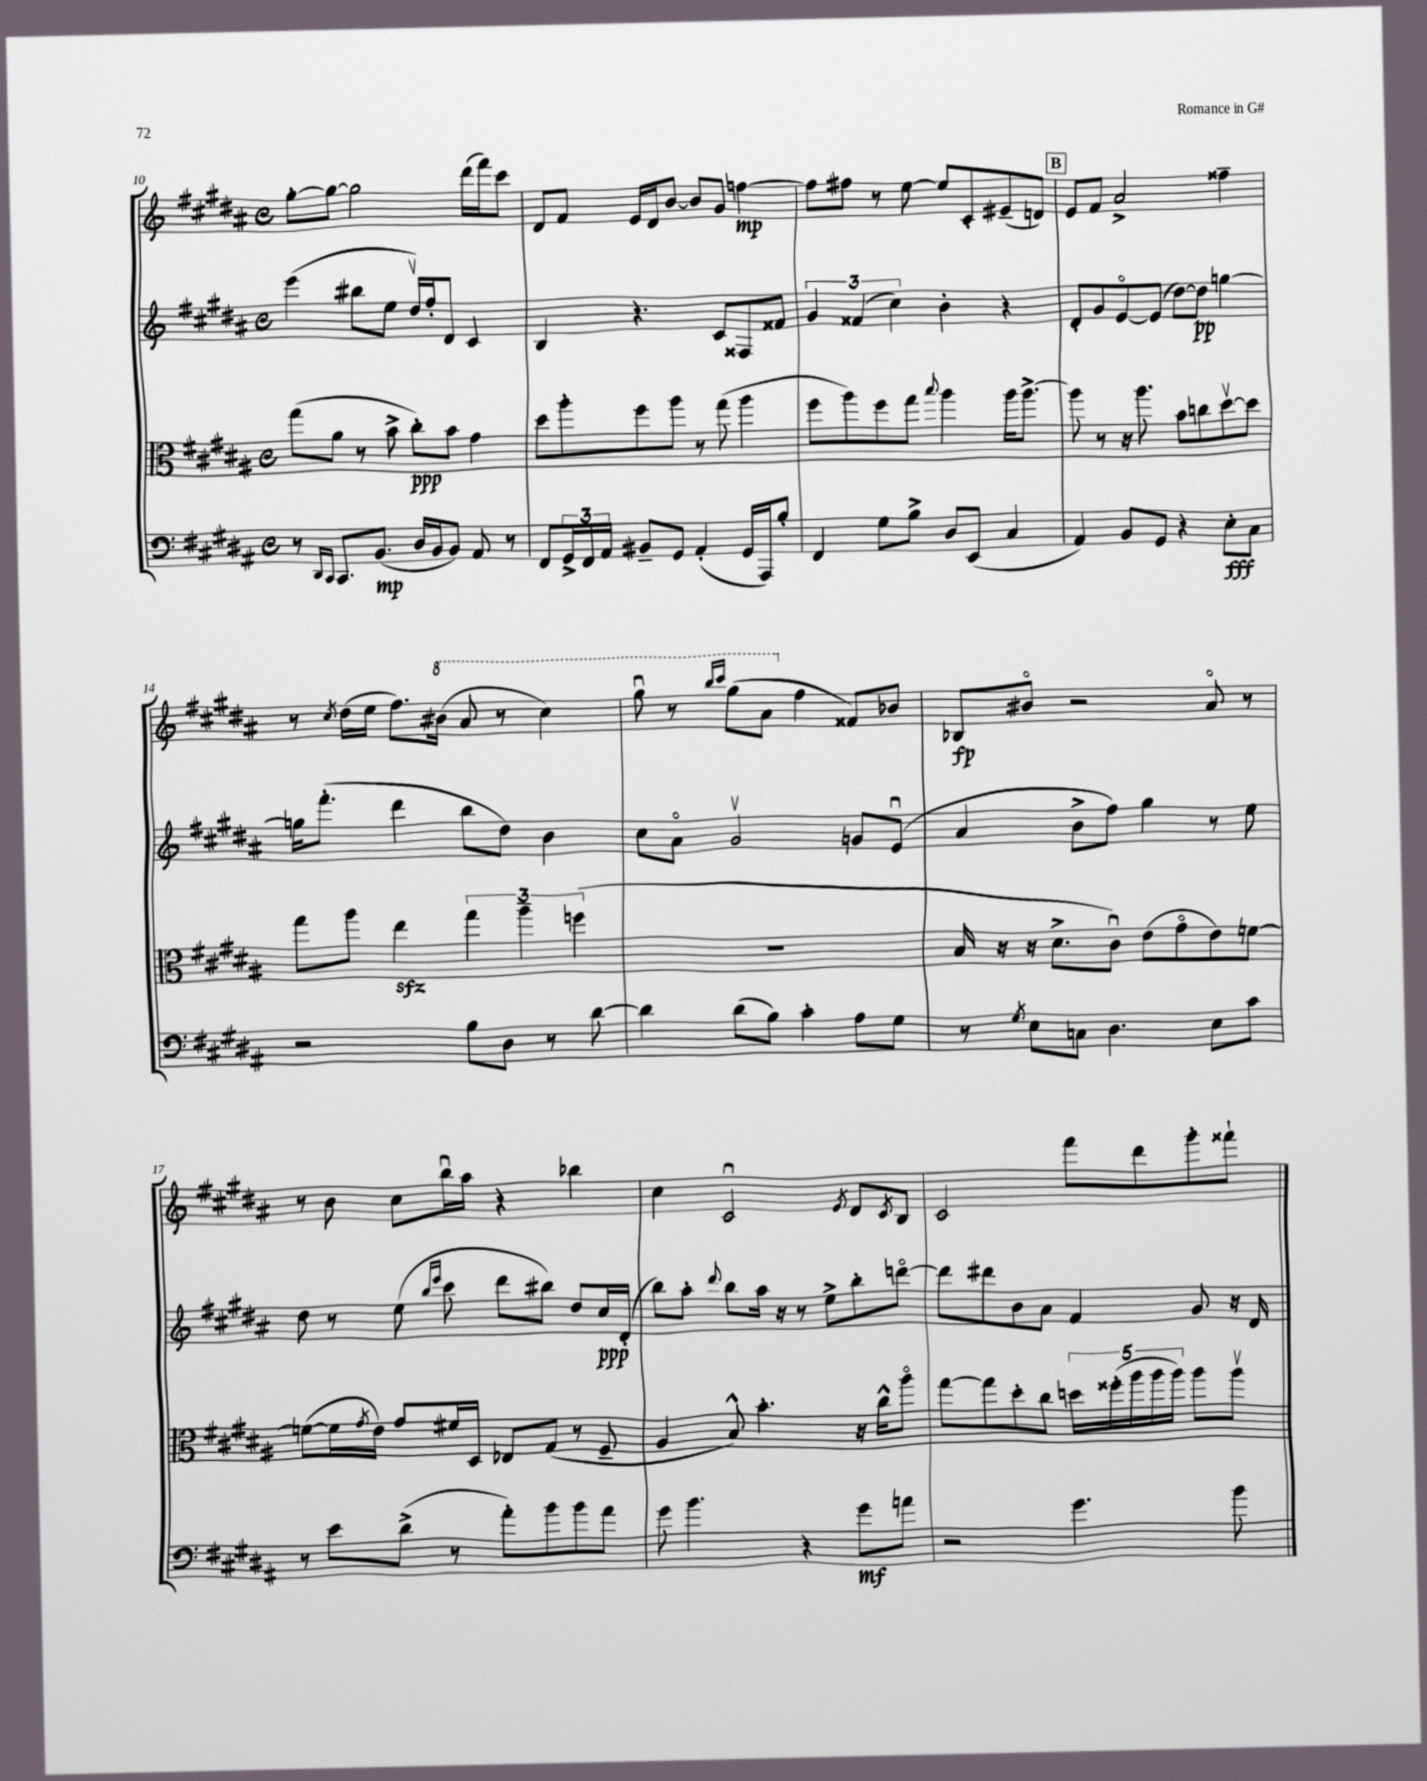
<<
\new StaffGroup <<
\new Staff = "s0" {
    \clef treble \key b \major \defaultTimeSignature \time 4/4
    gis''8~-. gis''8~ gis''2 dis'''16( fis'''16) cis'''8 |
    dis'8 fis'8 e'16 dis'16 b'8~ b'8 gis'8 f''4~\mp |
    f''8 fis''8 r8 e''8~ e''8 cis'8-. eis'8--( d'8) |
    \mark \markup { \box "B" } e'8 fis'8 ais'2-> fisis''4-- |
    r8 \acciaccatura { cis''8 } dis''16( e''16 fis''8.) \ottava #1 bis''16( ais''8 r8 cis'''4) |
    gis'''8\downbow r8 \grace { b'''16 cis''''16 } gis'''8( ais''8 \ottava #0 fis''4 fisis'8) bes'8 |
    bes8\fp bis'8\flageolet r2 ais'8\flageolet r8 |
    r8 b'8 cis''8 b''16\downbow ais''16 r4 bes''4 |
    cis''4 cis'2\downbow \acciaccatura { e'8 } dis'8 \acciaccatura { cis'8 } b8 |
    cis'2 fis'''8 dis'''8 gis'''8-. fisis'''8-! \bar "|." |
}
\new Staff = "s1" {
    \clef treble \key b \major \defaultTimeSignature \time 4/4
    e'''4( bis''8 e''8 dis''16\upbow) fis''16-. dis'8 cis'4 |
    b4 r4. cis'8 fisis8 fisis'8 |
    \tuplet 3/2 { gis'4 fisis'4( cis''4) } b'4-. r4 |
    \mark \markup { \box "B" } dis'8-. gis'8 e'8~\flageolet e'8( dis''8~) dis''8\pp g''4~ |
    g''16 fis'''8.-.( dis'''4 b''8 dis''8) b'4 |
    cis''8 ais'8\flageolet gis'2\upbow g'8 e'8\downbow( |
    ais'4 b'8-> fis''8) gis''4 r8 e''8 |
    dis''8 r8 e''8( \grace { b''16 e'''16 } cis'''8 dis'''8 bis''8) dis''8 cis''16\ppp dis'16-.( |
    b''8) ais''8-. \appoggiatura { dis'''8 } b''8 ais''16 r16 r8 e''8-> b''8-. d'''8~\flageolet |
    d'''8 dis'''8 b'8 ais'8 fis'4 gis'8 r16 dis'16 \bar "|." |
}
\new Staff = "s2" {
    \clef alto \key b \major \defaultTimeSignature \time 4/4
    gis''8( ais'8 r8 b'8-> cis''8-.\ppp) b'8 gis'4 |
    dis''8 ais''8-. fis''8 ais''8 r8 gis''8( ais''4 |
    fis''8 ais''8) fis''8 gis''8 \appoggiatura { b''8 } ais''4 ais''16 ais''8.~-> |
    \mark \markup { \box "B" } ais''8 r8 r16 ais''8. b'8 c''8 dis''8~\upbow dis''8 |
    gis''8 ais''8 e''4\sfz \tuplet 3/2 { gis''4 ais''4-- f''4( } |
    R1 |
    b16 r16 r16 dis'8.-> cis'8\downbow) e'8( gis'8\flageolet e'8) f'8~ |
    f'8~( f'16 \acciaccatura { gis'8 } e'16) gis'8 fis'16 dis16 ees8 gis8( r8 fis8-- |
    ais4 b8-^) b'4.-. r16 cis''16-^ ais''8\flageolet |
    gis''8~ gis''8 dis''8-. cis''8 \tuplet 5/4 { d''16 fisis''16-.( ais''16 ais''16 ais''16) } ais''8 ais''8\upbow \bar "|." |
}
\new Staff = "s3" {
    \clef bass \key b \major \defaultTimeSignature \time 4/4
    r8 \grace { dis,16 cis,16 } cis,8. b,8.\mp( dis16 b,16 b,8) ais,8 r8 |
    fis,8 \tuplet 3/2 { gis,16-> fis,16 ais,16 } bis,8-- gis,8 ais,4-.( gis,16 ais,,16) b8-. |
    fis,4 gis8 b8-> dis8 e,8( cis4 |
    \mark \markup { \box "B" } ais,4) b,8 gis,8 r4 e8-.\fff cis8 |
    r2 b8 dis8 r8 dis'8~ |
    dis'4 dis'8( b8) cis'4-. ais8 gis8 |
    r8 \acciaccatura { gis8 } e8 c8 dis4. e8 cis'8 |
    r8 e'8 dis'8->( r8 ais'8-.) b'8 b'8 ais'8 |
    gis'8 b'4. r4 gis'8\mf a'8 |
    r2 gis'4. b'8 \bar "|." |
}
>>
>>
\layout { \context { \Score currentBarNumber = #10 } }
